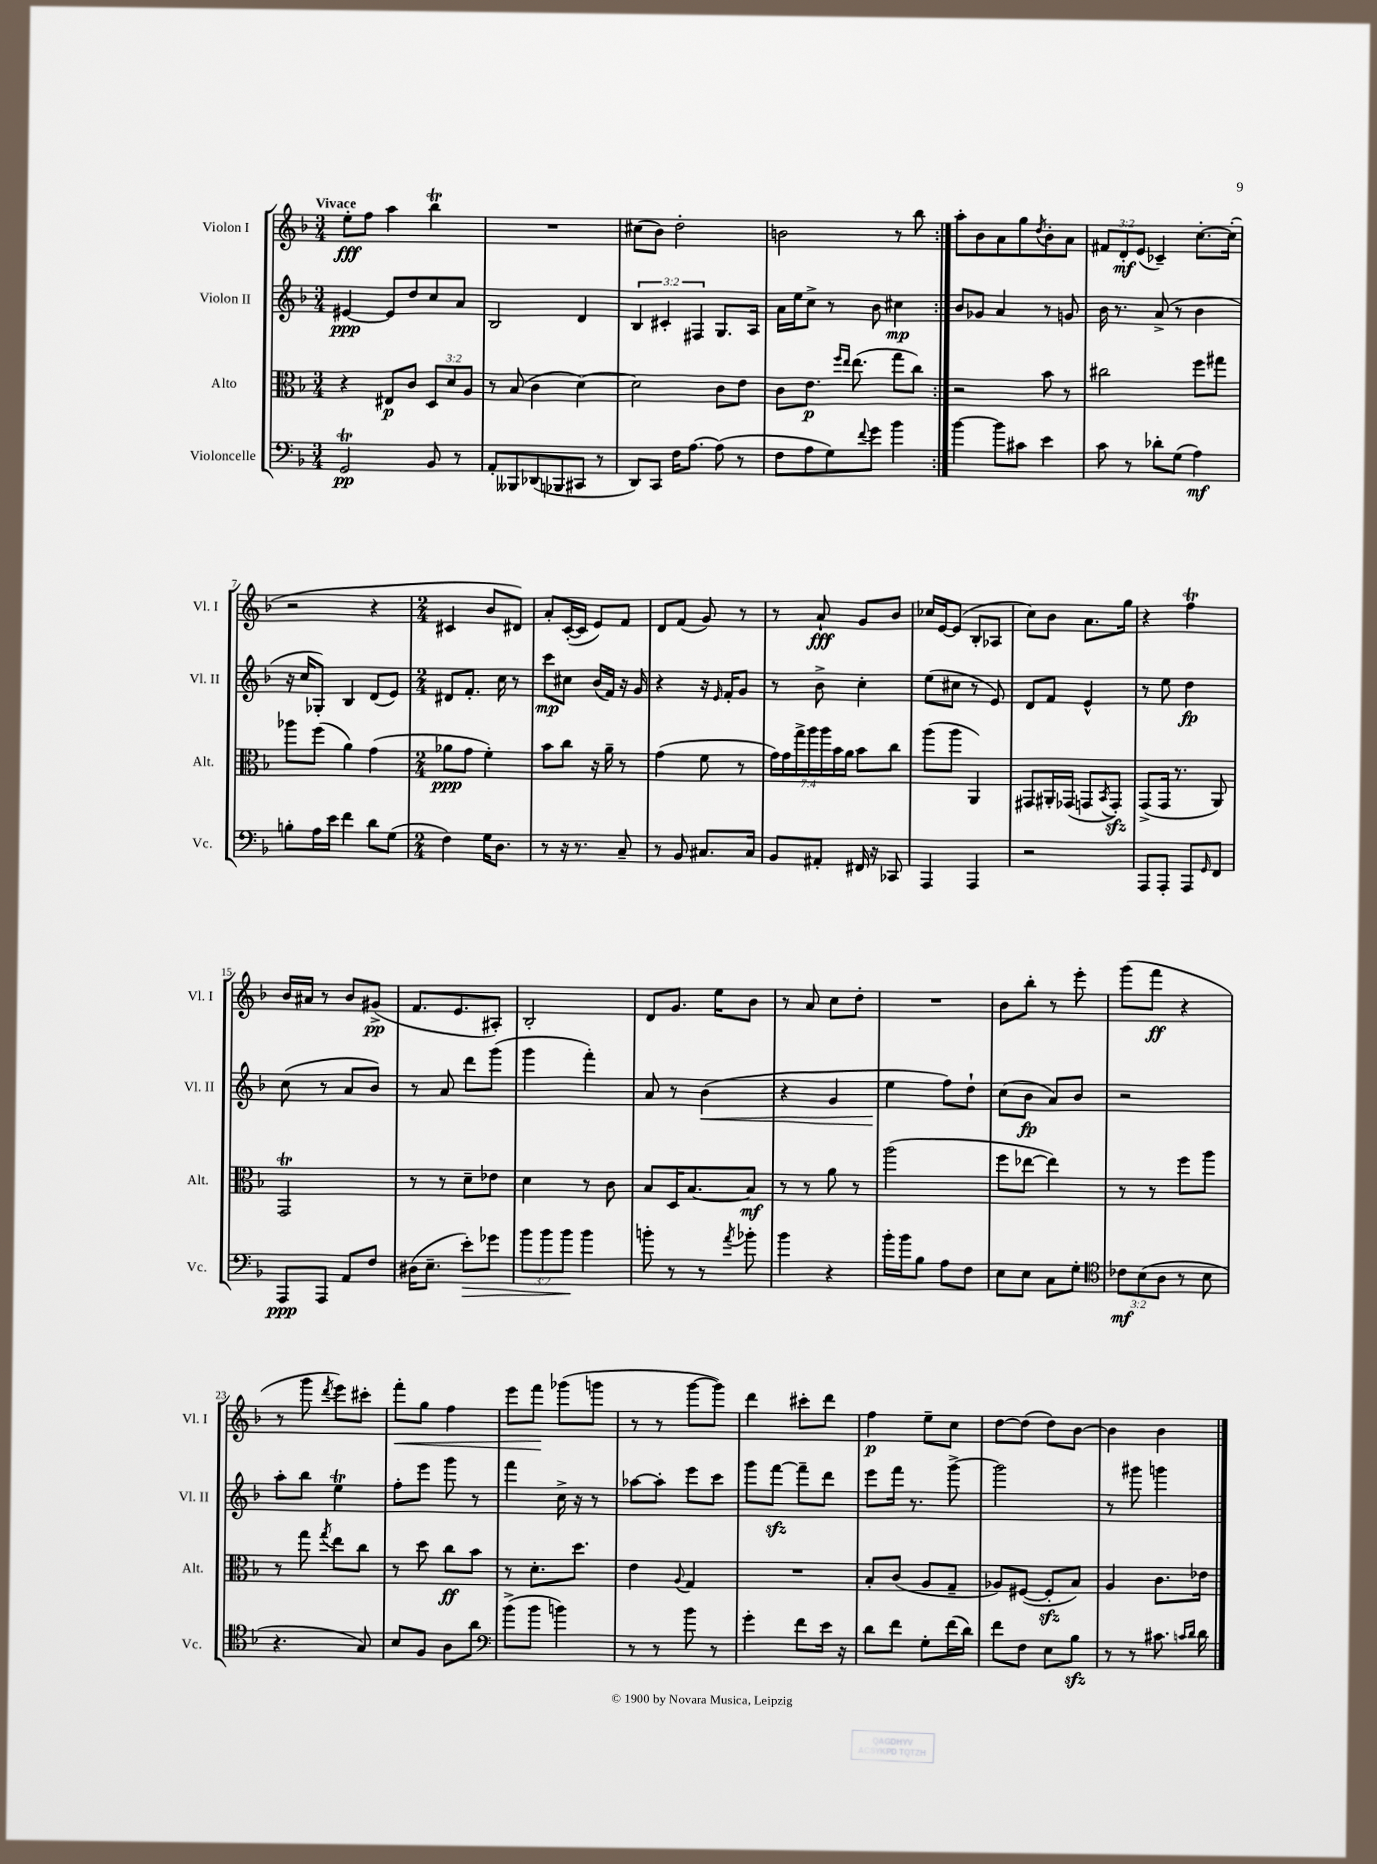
<<
\new StaffGroup <<
\new Staff = "s0" \with { instrumentName = "Violon I" shortInstrumentName = "Vl. I" } {
    \clef treble \key f \major \numericTimeSignature \time 3/4 \override Staff.TupletNumber.text = #tuplet-number::calc-fraction-text \tempo "Vivace"
    \repeat volta 2 { e''8-.\fff f''8 a''4 bes''4\trill |
    R2. |
    cis''8( bes'8) d''2-. |
    b'2 r8 bes''8 | }
    a''8-. bes'8 a'8 g''8 \acciaccatura { d''8 } bes'8-. a'8 |
    \tuplet 3/2 { fis'8 d'8-.\mf e'8( } ces'4--) c''8.~-. c''16-.( |
    r2 r4 |
    \numericTimeSignature \time 2/4 cis'4 bes'8 dis'8) |
    a'8-. c'16~-.( c'16 e'8) f'8 |
    d'8 f'8( g'8) r8 |
    r8 a'8-!\fff g'8 bes'8 |
    ces''16 e'16~ e'8( bes8-. aes8 |
    c''8) bes'8 a'8. g''16 |
    r4 f''4\trill |
    bes'16 ais'16 r8 bes'8 gis'8->\pp( |
    f'8. e'8. ais8-.) |
    bes2-. |
    d'8 g'8. e''16 bes'8 |
    r8 a'8 c''8 d''8-. |
    R2 |
    bes'8 bes''8-. r8 e'''8-. |
    g'''8( f'''8\ff r4 |
    r8 g'''8 \acciaccatura { d'''8 } e'''8) cis'''8-. |
    f'''8-.\< g''8 f''4 |
    e'''8 f'''8\! ges'''8( g'''8 |
    r8 r8 g'''8~ g'''8) |
    d'''4 cis'''8-. d'''8 |
    f''4\p e''8-- c''8 |
    d''8~ d''8( d''8) bes'8~ |
    bes'4 bes'4 \bar "|." |
}
\new Staff = "s1" \with { instrumentName = "Violon II" shortInstrumentName = "Vl. II" } {
    \clef treble \key f \major \numericTimeSignature \time 3/4 \override Staff.TupletNumber.text = #tuplet-number::calc-fraction-text
    \repeat volta 2 { eis'4~\ppp eis'8 d''8 c''8 a'8 |
    bes2 d'4 |
    \tuplet 3/2 { bes4 cis'4-. fis4 } g8. a16 |
    a'16 e''16 c''8-> r8 bes'8 cis''4\mp | }
    bes'8 ges'8 a'4 r8 g'8 |
    bes'16 r8. a'8->( r8 bes'4 |
    r16 c''16 ges8-.) bes4 d'8( e'8) |
    \numericTimeSignature \time 2/4 dis'8 f'8.-. c''16 r8 |
    c'''8\mp cis''8 bes'16( f'16) r16 g'16 |
    r4 r16 \grace { e'16 } f'16-. g'8 |
    r8 bes'8-> c''4-. |
    e''8( cis''8 r8 e'8) |
    d'8 f'8 e'4-^ |
    r8 e''8 d''4\fp |
    c''8( r8 a'8 bes'8) |
    r8 a'8 d'''8 g'''8( |
    g'''4 f'''4-.) |
    a'8 r8 bes'4\<( |
    r4 g'4 |
    e''4\! f''8) d''8-! |
    c''8( bes'8\fp a'8) bes'8 |
    r2 |
    a''8-. bes''8 e''4\trill |
    f''8-. e'''8 g'''8 r8 |
    f'''4 c''16-> r16 r8 |
    aes''8~ aes''8-. e'''8 c'''8 |
    g'''8 f'''8~\sfz f'''8-- d'''8 |
    e'''8 f'''16 r8. g'''8~-> |
    g'''2 |
    r8 gis'''8 g'''4 \bar "|." |
}
\new Staff = "s2" \with { instrumentName = "Alto" shortInstrumentName = "Alt." } {
    \clef alto \key f \major \numericTimeSignature \time 3/4 \override Staff.TupletNumber.text = #tuplet-number::calc-fraction-text
    \repeat volta 2 { r4 eis8\p c'8 \tuplet 3/2 { d8 d'8 a8 } |
    r8 bes8( c'4 d'4~) |
    d'2 c'8 e'8 |
    c'8 e'8.\p \grace { f''16 e''16 } e''8.( g''8 c''8) | }
    r2 bes'8 r8 |
    cis''2 f''8 gis''8 |
    aes''8 f''8( a'4) g'4( |
    \numericTimeSignature \time 2/4 aes'8\ppp g'8 f'4-.) |
    bes'8 c''8 r16 a'16-- r8 |
    g'4( f'8 r8 |
    \tuplet 7/4 { g'16) g'16 g''16-> a''16 a''16 bes'16 a'16 } bes'8 c''8 |
    a''8( a''8 a,4) |
    gis,8 ais,16-. ges,16( g,8 \acciaccatura { bes,8 } g,8-.\sfz) |
    g,8->( g,16 r8. a,8) |
    g,2\trill |
    r8 r8 d'8-- ees'8 |
    d'4 r8 c'8 |
    bes8 d16 bes8.~ bes8\mf |
    r8 r8 a'8 r8 |
    a''2( |
    f''8 ees''8~ ees''4) |
    r8 r8 f''8 a''8 |
    r8 g''8 \acciaccatura { g''8 } e''8 c''8 |
    r8 d''8 c''8\ff bes'8 |
    r8 d'8.-. d''8. |
    e'4 \appoggiatura { a8 } g4 |
    R2 |
    bes8-. c'8( a8 g8-- |
    aes8) fis8~( fis8-.\sfz bes8) |
    a4 c'8. ees'16 \bar "|." |
}
\new Staff = "s3" \with { instrumentName = "Violoncelle" shortInstrumentName = "Vc." } {
    \clef bass \key f \major \numericTimeSignature \time 3/4 \override Staff.TupletNumber.text = #tuplet-number::calc-fraction-text
    \repeat volta 2 { g,2\trill\pp bes,8 r8 |
    a,8-. beses,,8 des,8( bes,,8 cis,8 r8 |
    d,8) c,8 f16 a8.~ a8( r8 |
    f8 a8 g8) \appoggiatura { f'8 } g'8 bes'4 | }
    bes'4~ bes'8 cis'8 e'4 |
    c'8 r8 des'8-. g8( a4\mf) |
    b8-. a16 e'16 f'4 d'8 g8( |
    \numericTimeSignature \time 2/4 f4) g16 d8. |
    r8 r16 r8. c8-- |
    r8 bes,8 cis8. cis16 |
    bes,8 ais,8-. fis,16 r16 ces,8 |
    a,,4 a,,4 |
    r2 |
    a,,8 a,,8-. a,,8 \grace { g,16 } f,8 |
    a,,8\ppp a,,8 a,8 f8 |
    dis16( e8.-- e'8-.\>) ges'8 |
    \tuplet 3/2 { bes'8 bes'8 bes'8\! } bes'4 |
    b'8-. r8 r8 \acciaccatura { a'8 } bes'8-. |
    bes'4 r4 |
    bes'16-. bes'16 bes8 a8 f8 |
    e8 e8 c8 g8-. |
    \clef tenor \tuplet 3/2 { ces'8\mf bes8( a8 } r8 bes8 |
    r4. g8) |
    bes8 f8 a8 a'8 |
    \clef bass bes'8->( bes'8 b'4) |
    r8 r8 bes'8 r8 |
    g'4-. f'8 e'16 r16 |
    d'8 f'8 g8-. f'16( d'16) |
    f'8 f8 e8 bes8\sfz |
    r8 r8 cis'8. \grace { c'16 d'16 } d'16 \bar "|." |
}
>>
>>
